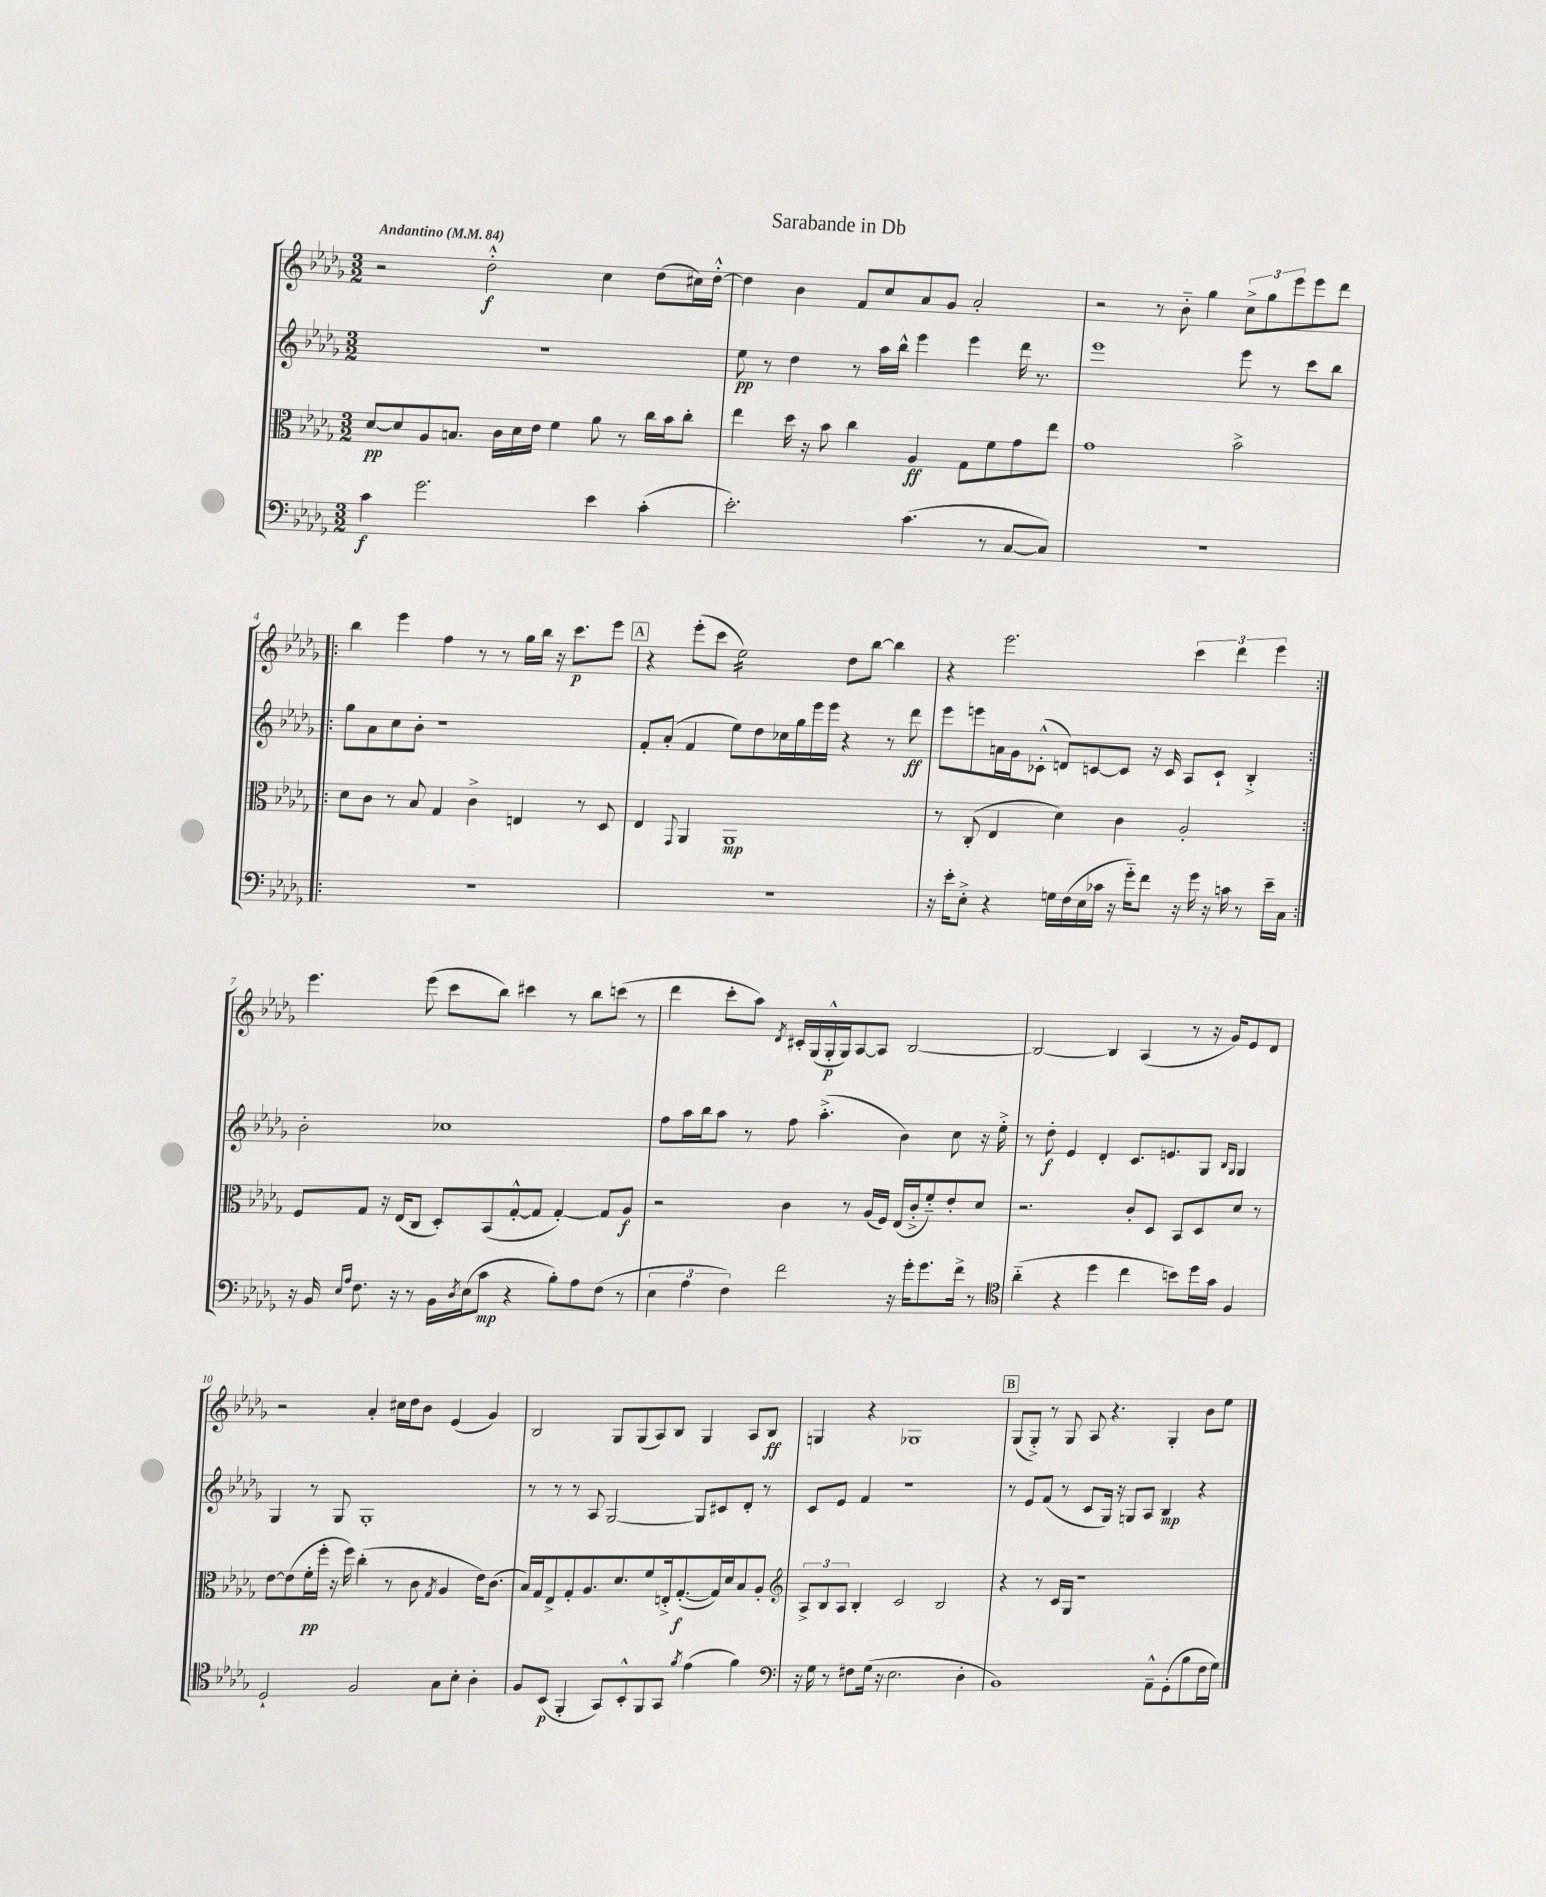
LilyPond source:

\header { title = "Sarabande in Db" }
<<
\new StaffGroup <<
\new Staff = "s0" {
    \clef treble \key des \major \numericTimeSignature \time 3/2 \tempo "Andantino" 4 = 84
    r2 des''2-.-^\f c''4 des''8( cis''16) des''16~-.-^ |
    des''4 bes'4 f'8 c''8 aes'8 ges'8 aes'2-. |
    r2 r8 bes'8-_ ges''4 \tuplet 3/2 { c''8-> ges''8 ees'''8 } ees'''8 des'''8 |
    \repeat volta 2 { bes''4 ees'''4 f''4 r8 r8 ges''16 bes''16 r16 c'''8.\p ees'''8 |
    \mark \markup { \box "A" } r4 ees'''8-.( c'''8 ees''2:16) des''8 bes''8~ bes''4 |
    r4 ees'''2. \tuplet 3/2 { c'''4 des'''4 ees'''4 } | }
    ees'''4. ees'''8( c'''8 bes''8) cis'''4 r8 bes''8 c'''8( r8 |
    des'''4 c'''8-. aes''8) \acciaccatura { des'8 } cis'16-. ges16( ges16-.-^\p ges16) aes8~ aes8 bes2~ |
    bes2~ bes4 aes4( r8 r16 ges'16) ees'8 des'8 |
    r2 aes'4-. cis''16 des''16 bes'8 ees'4( ges'4) |
    bes2 ges8 ges8( aes8) bes8 ges4 aes8 bes8\ff |
    g4 r4 ges1 |
    \mark \markup { \box "B" } ges8( ges8-.->) r8 ges8 aes8 r4. ges4-. bes'8 ees''8 \bar "|." |
}
\new Staff = "s1" {
    \clef treble \key des \major \numericTimeSignature \time 3/2
    R1. |
    ees''8\pp r8 des''4 r8 aes''16 bes''16-^ ees'''4 ees'''4 des'''16 r8. |
    ees'''1 ees'''8 r8 c'''8 bes''8 |
    \repeat volta 2 { ges''8 aes'8 c''8 bes'8-. r1 |
    \mark \markup { \box "A" } f'8-. aes'8-.( f'4 ees''8) des''8 ces''16 ges''16 ees'''16 ees'''16 r4 r8 des'''8\ff |
    ees'''8 e'''8 a'16 ges'16 ces'8-.-^( d'8) c'8~ c'8 r16 c'16 aes8 c'8-! bes4-.-> | }
    bes'2-. ces''1 |
    f''8 aes''16 bes''16 aes''8 r8 f''8 aes''4.-.->( bes'4) c''8 r16 ees''16-.-> |
    r8 des''8-.\f ees'4 des'4-. c'8. e'8. ges8 \grace { bes16 ges16 } ges4 |
    ges4 r8 ges8 ges1-. |
    r8 r8 r8 aes8 ges2~ ges8 cis'8 des'8-. r8 |
    c'8 ees'8 f'4 r1 |
    \mark \markup { \box "B" } r8 ees'8 f'8( r8 c'8 ges16) r16 g8 aes8 bes4\mp r4 \bar "|." |
}
\new Staff = "s2" {
    \clef alto \key des \major \numericTimeSignature \time 3/2
    des'8~\pp des'8 aes8 b8. c'16 des'16 ees'16 f'4 aes'8 r8 c''16 bes'16 c''8-. |
    ees''4 des''16 r16 bes'8 c''4 aes4\ff ges8 f'8 ges'8 ees''8 |
    ges'1 bes'2-> |
    \repeat volta 2 { des'8 c'8 r8 bes8 ges4 c'4-> e4 r8 des8 |
    \mark \markup { \box "A" } ees4 \appoggiatura { ges,8 } aes,4 aes,1\mp |
    r8 c8-.( ees4 des'4) c'4 aes2-. | }
    f8 ges8 r16 ees16( c8 des8-.) bes,8( ges8~-.-^ ges8 ges4~-.) ges8 aes8\f |
    r2 c'4 r8 aes16( f16) ees16( c'16-.-> f'8-_) ees'8-. des'8 |
    r2. c'8-. des8 bes,8 des8 des'8 r8 |
    ees'8~ ees'8( f'16-.\pp f''16-. r16 f''16) c''4-.( r8 c'8 \acciaccatura { ges8 } aes4 ees'16) c'8.( |
    bes16) ges16 ees8-> ges8-. aes8. des'8. f'8 e16-.-> ges8.~-.\f( ges16) des'16 bes8 aes8-. |
    \clef treble \tuplet 3/2 { aes8-> bes8 aes8 } bes4-. c'2 bes2 |
    \mark \markup { \box "B" } r4 r8 c'16 ges16 r1 \bar "|." |
}
\new Staff = "s3" {
    \clef bass \key des \major \numericTimeSignature \time 3/2
    c'4\f ges'2. ees'4 c'4-.( |
    ees'2.-.) c'4.( r8 c8~ c8) |
    R1. |
    \repeat volta 2 { R1. |
    \mark \markup { \box "A" } R1. |
    r16 ees'16-. ees8-.-> r4 g16 f16( ees16 ces'16 r16 ges'16-_) f'8 r16 ges'16 r16 c'16 r8 ees'16-- c16 | }
    r16 bes,16 \grace { ees16 aes16 } f8. r16 r8 bes,16 \acciaccatura { des8 } ees16( c'8\mp r4 bes8-.) aes8 f8( r8 |
    \tuplet 3/2 { ees4 aes4 f4) } f'2 r16 ges'16-. ges'8. f'16-> r8 |
    \clef tenor aes'4-_( r4 des''4 c''4 b'8) des''16 ges'16 f4 |
    des2-! f2 ges8 bes8-. aes4-. |
    f8 bes,8\p( f,4-. ges,8) bes,8-.-^ f,8 ges,8 \acciaccatura { f'8 } ees'4( f'4) |
    \clef bass r16 ges16 r8 fis8 ges16( r16 ees2. des4-. |
    \mark \markup { \box "B" } bes,1) aes,8---^ ges,8-.( bes8 f16 ges16) \bar "|." |
}
>>
>>
